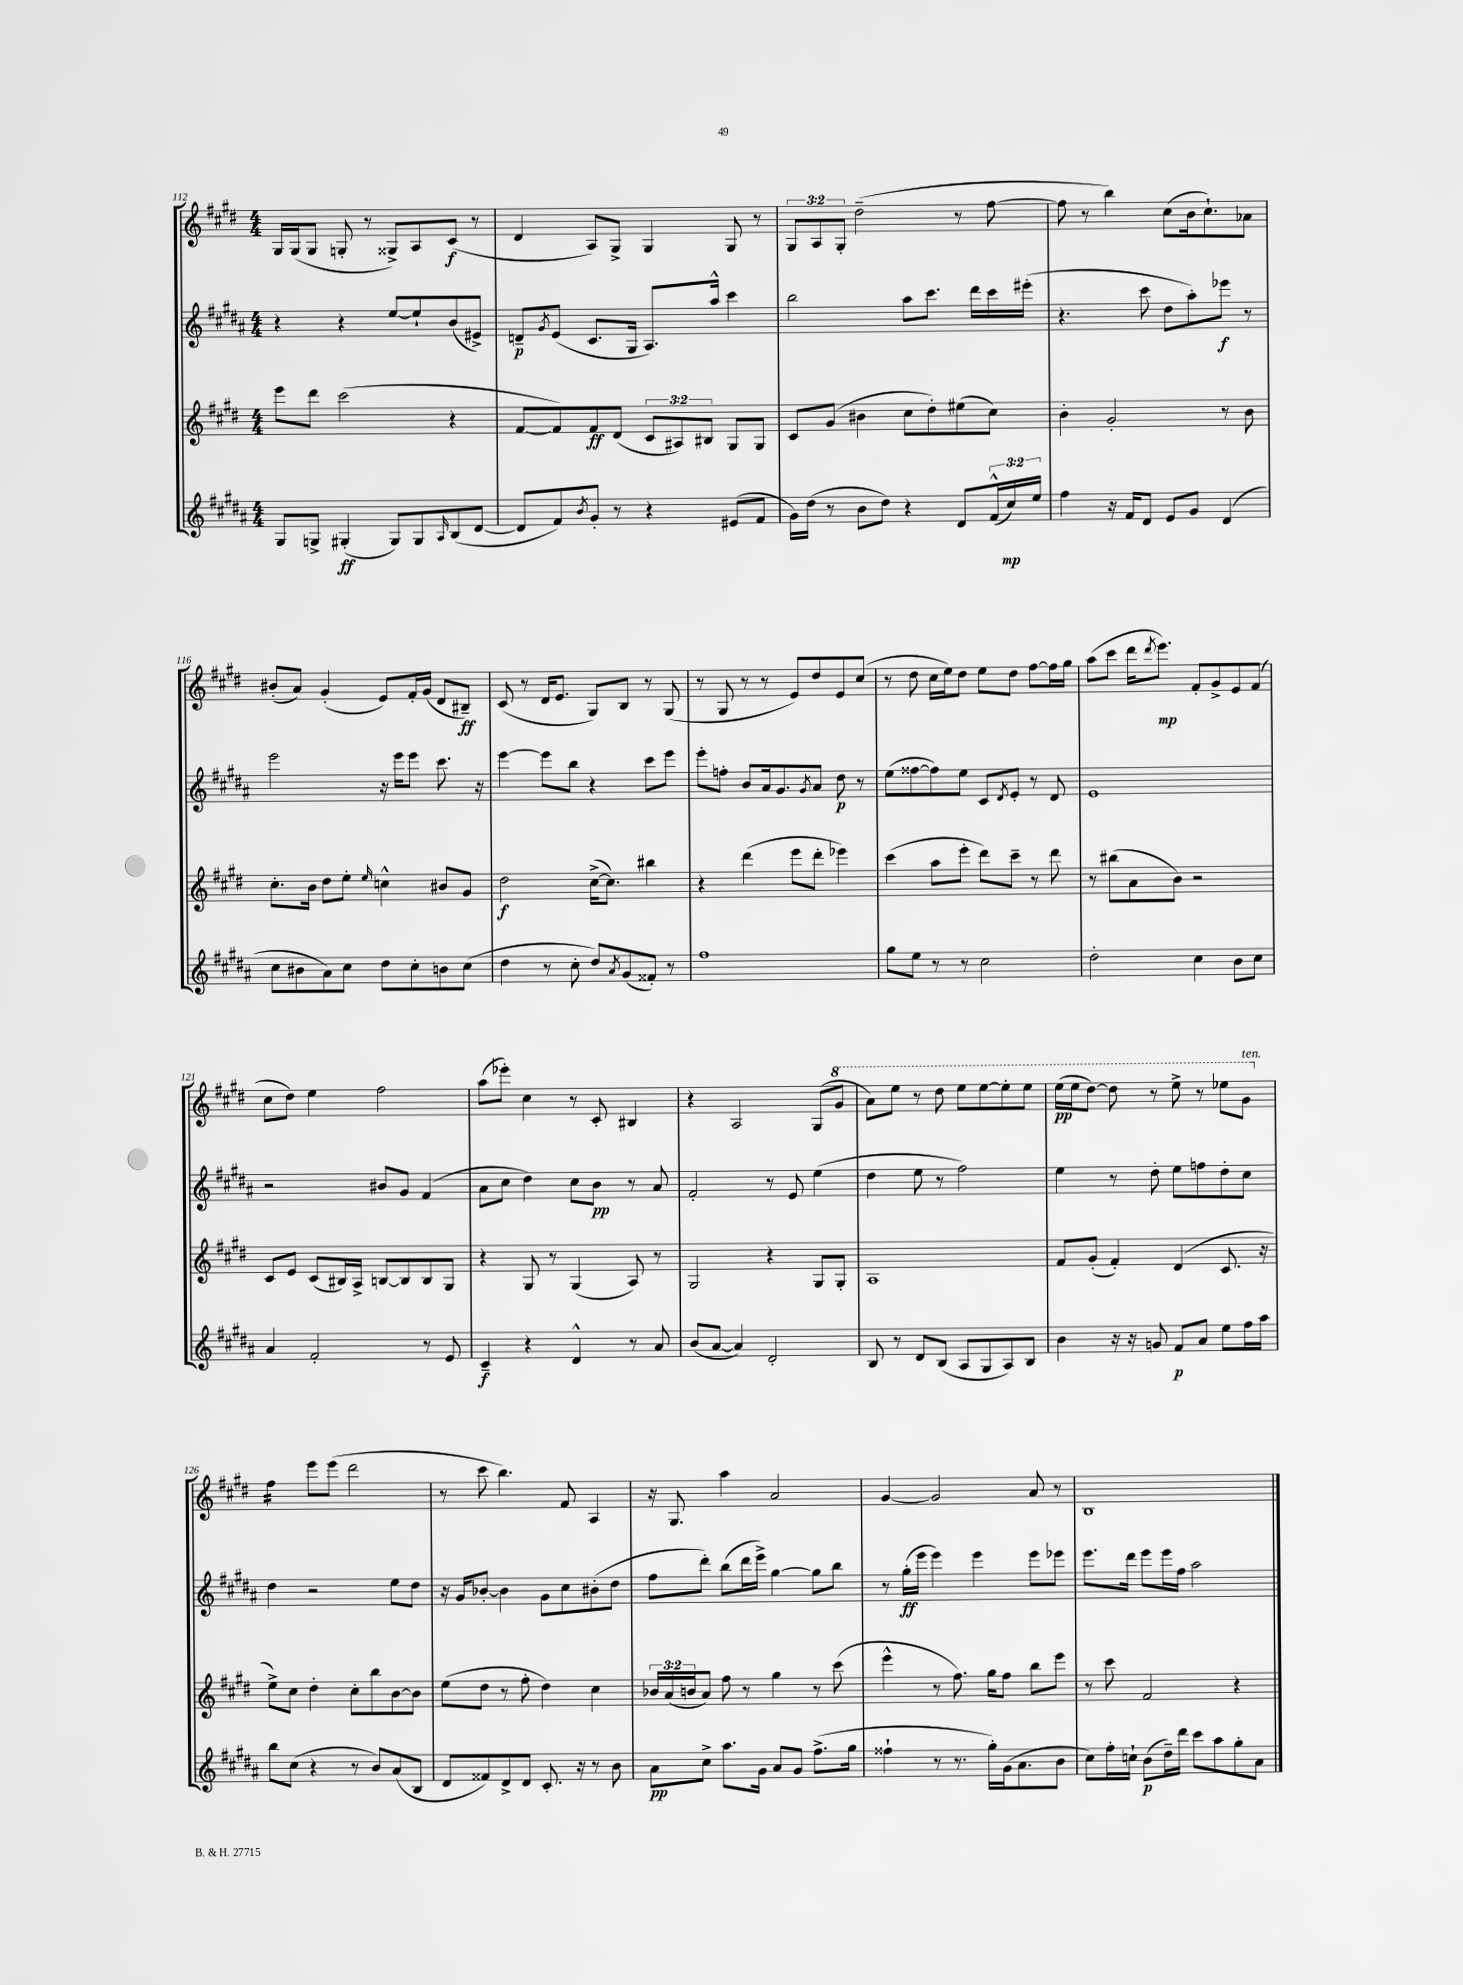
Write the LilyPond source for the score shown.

<<
\new StaffGroup <<
\new Staff = "s0" {
    \clef treble \key e \major \numericTimeSignature \time 4/4 \override Staff.TupletNumber.text = #tuplet-number::calc-fraction-text
    gis16 gis16( gis8 g8-. r8 gisis8->) a8 cis'8\f( r8 |
    dis'4 a8) gis8-> gis4 gis8 r8 |
    \tuplet 3/2 { gis8 a8 gis8-. } dis''2--( r8 fis''8~ |
    fis''8 r8 b''4) cis''8( b'16 cis''8.-!) aes'8 |
    bis'8-.( a'8) gis'4-.( e'8) fis'16-. gis'16( dis'8 bis8--\ff) |
    cis'8( r8 dis'16 e'8. gis8) b8 r8 gis8( |
    r8 gis8 r8 r8 e'8) dis''8 e'8 cis''8( |
    r8 dis''8 cis''16 e''16) dis''8 e''8 dis''8 fis''8~ fis''16 gis''16 |
    a''8( cis'''8 dis'''16 \acciaccatura { dis'''8 } e'''8.\mp) fis'8-. gis'8-> e'8 fis'8( |
    cis''8 dis''8) e''4 fis''2 |
    a''8( ees'''8-.) cis''4 r8 cis'8-. bis4 |
    r4 a2 gis8( \ottava #1 gis''8 |
    a''8) e'''8 r8 dis'''8 e'''8 e'''8~ e'''8-. e'''8 |
    e'''16\pp( e'''16 dis'''8~) dis'''8 r8 e'''8-> r8 ees'''8 gis''8^\markup { \italic "ten." } \ottava #0 |
    fis''4:16 e'''8 e'''8( dis'''2 |
    r8 cis'''8 b''4.) fis'8 a4 |
    r16 gis8. a''4 a'2 |
    gis'4~ gis'2 a'8 r8 |
    b1 \bar "|." |
}
\new Staff = "s1" {
    \clef treble \key b \major \numericTimeSignature \time 4/4
    r4 r4 e''8~ e''8-! b'8( eis'8->) |
    d'8--\p \acciaccatura { gis'8 } e'8( cis'8. gis16 ais8.) ais''16-^ cis'''4 |
    b''2 ais''8 cis'''8. dis'''16 cis'''16 eis'''16-.( |
    r4. cis'''8 dis''8 ais''8-.) ees'''8\f r8 |
    e'''2 r16 e'''16 e'''8 cis'''8. r16 |
    e'''4~ e'''8 b''8 r4 cis'''8 e'''8 |
    e'''8-. f''8-. b'8 ais'16 gis'8. \acciaccatura { gis'8 } ais'8 dis''8\p r8 |
    e''8( fisis''8~ fisis''8) e''8 cis'8 \acciaccatura { dis'8 } e'8-. r8 dis'8 |
    e'1 |
    r2 bis'8 gis'8 fis'4( |
    ais'8 cis''8 dis''4) cis''8 b'8\pp r8 ais'8 |
    fis'2-. r8 e'8 e''4( |
    dis''4 e''8 r8 fis''2) |
    e''4 r8 dis''8-. e''8 f''8 dis''8-. cis''8 |
    dis''4 r2 e''8 dis''8 |
    r16 gis'16 bes'8~-. bes'4 gis'8 cis''8 bis'8-.( dis''8 |
    fis''8 dis'''8-.) b''8( dis'''16 e'''16->) gis''4~ gis''8 b''8 |
    r8 gis''16-.\ff( e'''16 e'''4) e'''4 e'''8 ees'''8 |
    e'''8. dis'''16 e'''8 e'''16 fis''16 ais''2 \bar "|." |
}
\new Staff = "s2" {
    \clef treble \key e \major \numericTimeSignature \time 4/4 \override Staff.TupletNumber.text = #tuplet-number::calc-fraction-text
    e'''8 dis'''8 cis'''2( r4 |
    fis'8~ fis'8) fis'8\ff dis'8( \tuplet 3/2 { cis'8 ais8) bis8 } gis8 gis8 |
    cis'8 gis'8( bis'4 cis''8 dis''8-.) eis''8( cis''8) |
    b'4-. gis'2-. r8 b'8 |
    cis''8.-. b'16 dis''8 e''8-. \grace { e''16 } c''4-^ bis'8 gis'8 |
    dis''2\f cis''16~->( cis''8.) bis''4 |
    r4 dis'''4( e'''8 dis'''8-. ees'''4) |
    cis'''4( a''8 e'''8-. dis'''8) cis'''8-- r8 dis'''8 |
    r8 bis''8( a'8 b'8) r2 |
    cis'8 e'8 cis'8( bis16) a16-> b8~ b8 b8 gis8 |
    r4 gis8 r8 gis4( a8) r8 |
    gis2 r4 gis8 gis8-. |
    a1 |
    fis'8 gis'8-.( fis'4-.) dis'4( cis'8. r16 |
    e''8->) cis''8 dis''4-. cis''8-. b''8 b'8~ b'8 |
    e''8( dis''8 r8 fis''8-. dis''4) cis''4 |
    \tuplet 3/2 { bes'16 a'16( b'16 } a'8) fis''8 r8 gis''4 r8 cis'''8( |
    e'''4-^ r8 fis''8.) gis''16 fis''8 b''8 e'''8 |
    r8 cis'''8 fis'2 r4 \bar "|." |
}
\new Staff = "s3" {
    \clef treble \key b \major \numericTimeSignature \time 4/4 \override Staff.TupletNumber.text = #tuplet-number::calc-fraction-text
    gis8 g8-> gis4-.\ff( gis8) gis8 \grace { ais16 } b8( dis'8~ |
    dis'8 fis'8) \acciaccatura { b'8 } gis'8-. r8 r4 eis'8( fis'8 |
    gis'16) dis''16( r8 b'8 dis''8) r4 dis'8 \tuplet 3/2 { fis'16-^( cis''16\mp) e''16 } |
    fis''4 r16 fis'16 dis'8 e'8 gis'8 dis'4( |
    cis''8 bis'8 ais'8) cis''8 dis''8 cis''8-. b'8 cis''8( |
    dis''4 r8 cis''8-. dis''8) \acciaccatura { ais'8 } gis'8( fisis'8-.) r8 |
    fis''1 |
    gis''8 e''8 r8 r8 cis''2 |
    dis''2-. cis''4 b'8 cis''8 |
    ais'4 fis'2-. r8 e'8 |
    cis'4--\f r4 dis'4-^ r8 ais'8 |
    b'8( ais'8~ ais'4) dis'2-. |
    b8 r8 dis'8 b8( ais8 gis8 ais8) b8 |
    b'4 r16 r16 g'8 fis'8\p ais'8 e''8 fis''16 ais''16 |
    b''8 cis''8( r4 r8 b'8) ais'8( b8 |
    dis'8 fisis'8) dis'8-> dis'8 cis'8.-. r16 r8 b'8 |
    ais'8\pp cis''8-> ais''8. gis'16 ais'8 gis'8 fis''8.->( gis''16 |
    fisis''4-! r8 r8. gis''16-.) gis'16( ais'8. b'8 |
    cis''8) fis''16-. c''16-! b'8\p( dis''16--) dis'''16 cis'''8 ais''8 gis''8-. ais'8 \bar "|." |
}
>>
>>
\layout { \context { \Score currentBarNumber = #112 } }
